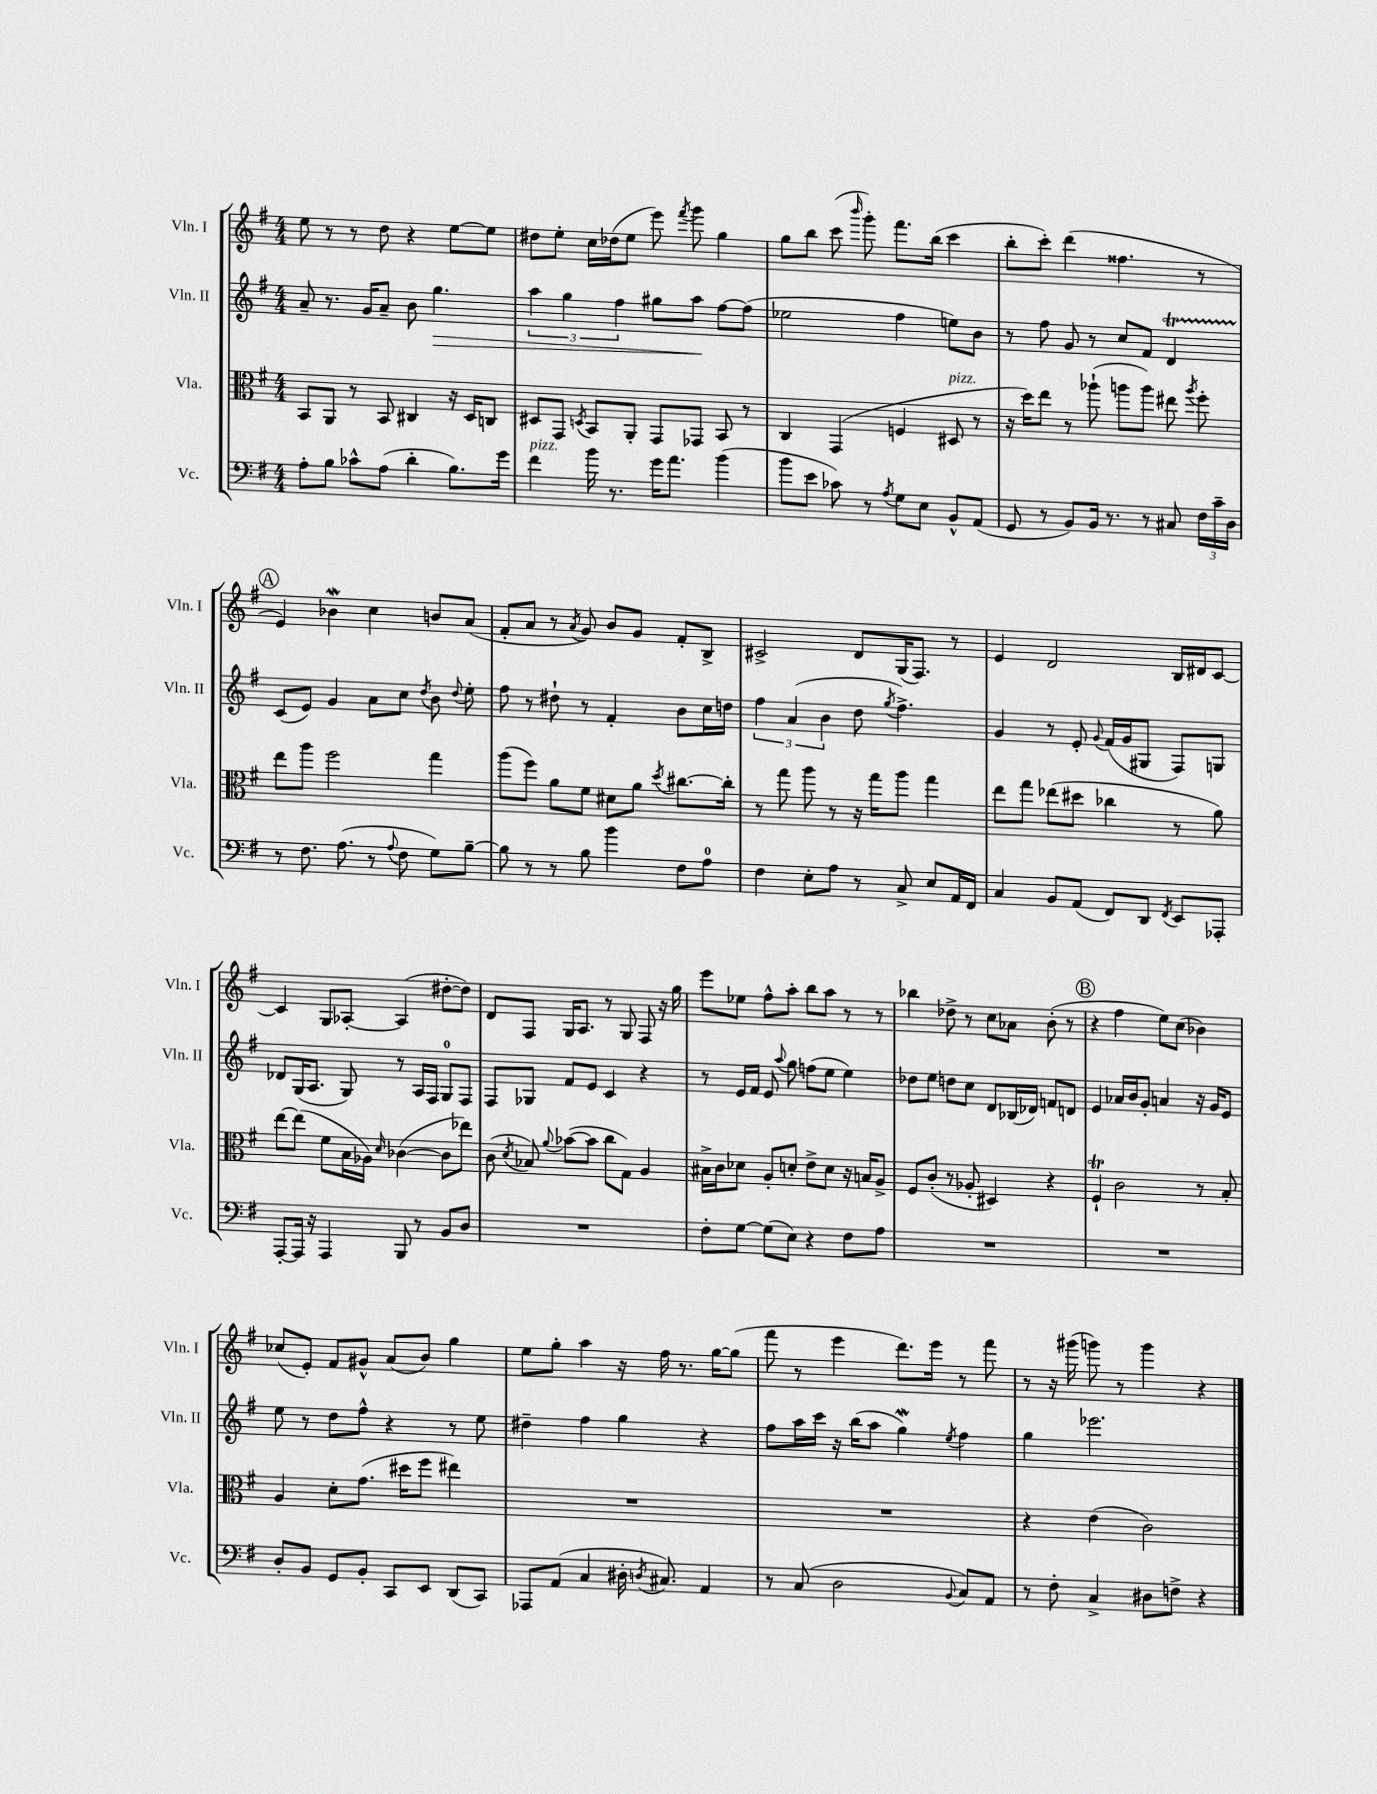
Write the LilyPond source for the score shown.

<<
\new StaffGroup <<
\new Staff = "s0" \with { instrumentName = "Vln. I" shortInstrumentName = "Vln. I" } {
    \clef treble \key g \major \numericTimeSignature \time 4/4
    \autoBeamOff e''8 r8 r8 d''8 r4 e''8[~ e''8] |
    dis''8[ e''8]-. c''16[ des''16( e''8] e'''8) \acciaccatura { fis'''8 } g'''8 g''4 |
    g''8[ b''8] c'''8( \grace { b'''16 } g'''8-.) fis'''8.[ b''16]( c'''4 |
    b''8[-. c'''8]-.) d'''4( fisis''4. r8 |
    \mark \markup { \circle "A" } e'4) bes'4\mordent c''4 b'8[ a'8]( |
    fis'8[-. a'8] r8 \acciaccatura { a'8 } g'8) b'8[ g'8] fis'8[-. b8]-> |
    cis'2-> d'8[ g16( fis8.]) r8 |
    e'4 d'2 b16[ dis'16 c'8]~ |
    c'4 g8[ aes8]~-. aes4( dis''8[~-. dis''8]) |
    d'8[ fis8] g16[ a8.] r8 g8 fis8 r16 g''16 |
    e'''8[ ees''8] fis''8[-^ a''8]-. b''8[ a''8] r8 r8 |
    bes''4 des''8-> r8 c''8[ aes'8] b'8-.( r8 |
    \mark \markup { \circle "B" } r4 fis''4 e''8[) c''8]( bes'4) |
    ces''8[( e'8]-.) fis'8[ gis'8]-^ a'8[( b'8]) g''4 |
    e''8[ g''8]-. a''4 r16 fis''16 r8. g''16[~ g''8]( |
    fis'''8 r8 e'''4 d'''8.[) e'''16] r8 fis'''8 |
    r8 r16 gis'''16( g'''8) r8 g'''4 r4 \bar "|." |
}
\new Staff = "s1" \with { instrumentName = "Vln. II" shortInstrumentName = "Vln. II" } {
    \clef treble \key g \major \numericTimeSignature \time 4/4
    \autoBeamOff a'8-- r8. g'16[ a'8]-- b'8 g''4.\> |
    \tuplet 3/2 { a''4 g''4 fis''4 } gis''8[ a''8]\! fis''8[~ fis''8]( |
    ees''2 fis''4 e''8[) b'8] |
    r8 fis''8 g'8 r8 c''8[ fis'8] d'4\startTrillSpan |
    \mark \markup { \circle "A" } c'8[\stopTrillSpan( e'8]) g'4 a'8[ c''8] \acciaccatura { d''8 } b'8 \appoggiatura { d''8 } e''8-. |
    fis''8 r8 dis''8-! r8 fis'4-. b'8[ c''16 d''16] |
    \tuplet 3/2 { fis''4 a'4( b'4 } d''8 \acciaccatura { g''8 } fis''4.->) |
    g'4 r8 e'8-. \appoggiatura { g'8 } fis'16[( g'16 gis8] fis8[) g8] |
    des'8[ g16( a8.] g8) r8 a16[ fis16] g8[-0 fis8] |
    fis8[ ges8] fis'8[ e'8] c'4 r4 |
    r8 e'16[ fis'16] e'8 \appoggiatura { a''8 } g''8 f''8[( e''8] e''4) |
    des''8[ e''8] d''8[ c''8] d'8[ bes16( des'16]) f'8[ d'8] |
    \mark \markup { \circle "B" } e'4 aes'16[ b'16 g'8]-. a'4 r16 g'16[ e'8] |
    e''8 r8 d''8[ fis''8]-^ r4 r8 e''8 |
    dis''4-- fis''4 g''4 r4 |
    fis''8[ a''16 c'''16] r16 b''16[( a''8] g''4\mordent) \acciaccatura { e''8 } fis''4 |
    g''4 ees'''2. \bar "|." |
}
\new Staff = "s2" \with { instrumentName = "Vla." shortInstrumentName = "Vla." } {
    \clef alto \key g \major \numericTimeSignature \time 4/4
    \autoBeamOff b,8[ a,8] r8 b,8 cis4 r16 d16[ c8] |
    dis8[ g,8] \acciaccatura { d8 } b,8[ a,8]-. g,8[ ges,8] b,8 r8 |
    c4 g,4( f4 dis8^\markup { \italic "pizz." } r8 |
    r16 d''16[) e''8] r8 aes''8-!( a''8[ a''8]) eis''8 \acciaccatura { a''8 } fis''8-. |
    \mark \markup { \circle "A" } e''8[ a''8] fis''2 g''4 |
    a''8[( fis''8]) a'8[ fis'8] dis'8[ a'8] \acciaccatura { d''8 } cis''8.[~ cis''16]-. |
    r8 g''8 a''8 r8 r16 g''16[ a''8] g''4 |
    e''8[ g''8] ees''8[( dis''8] ces''4 r8 a'8) |
    e''8[~ e''8]( fis'8[ b16 aes16]) \grace { d'16 } ces'4~( ces'8[ ees''8]) |
    c'8( \acciaccatura { d'8 } bes8) \appoggiatura { a'8 } bes'8[~( bes'8] c''8[ g8]) a4 |
    bis16[-> c'16 des'8] a8[-. d'8]-. e'8[-> d'8] r16 b16[ a8]-> |
    fis8[ c'8]-.( r8 aes8-. dis4) r4 |
    \mark \markup { \circle "B" } fis4-!\trill c'2 r8 b8-. |
    a4 d'8[-. g'8.]( dis''16[ fis''8] eis''4) |
    R1 |
    R1 |
    r4 e'4( c'2) \bar "|." |
}
\new Staff = "s3" \with { instrumentName = "Vc." shortInstrumentName = "Vc." } {
    \clef bass \key g \major \numericTimeSignature \time 4/4
    \autoBeamOff a8[-. b8] ces'8[-^ a8]( d'4-. b8.[) g'16] |
    fis'4^\markup { \italic "pizz." } b'16 r8. g'16[ a'8.] b'4( |
    b'8[ e'8] ces'8) r8 \acciaccatura { a8 } g8[ e8] b,8[-^ a,8]( |
    g,8 r8 b,8[) b,16] r8. r8 cis8 \tuplet 3/2 { fis16[ c'16-- d16] } |
    \mark \markup { \circle "A" } r8 fis8. a8.( r8 \appoggiatura { a8 } fis8 g8[) b8]~-- |
    b8 r8 r8 b8 b'4 fis8[ a8]-0 |
    fis4 e8[-. a8] r8 c8-> e8[ a,16 fis,16] |
    c4 b,8[ a,8]( fis,8[) d,8] \acciaccatura { fis,8 } e,8[ aes,,8]-. |
    a,,8[~-. a,,16] r16 a,,4 b,,8 r8 b,8[ d8] |
    R1 |
    fis8[-. g8]~ g8[( e8]) r4 fis8[ a8] |
    R1 |
    \mark \markup { \circle "B" } R1 |
    d8[-. b,8] g,8[ b,8]-. c,8[ e,8] d,8[( c,8]) |
    aes,,8[ a,8]( c4 dis16-. \acciaccatura { d8 } cis8.) a,4 |
    r8 c8( d2 \appoggiatura { b,8 } c8[) a,8] |
    r8 fis8-. c4-> dis8[ f8]-> r4 \bar "|." |
}
>>
>>
\layout { \context { \Score \remove "Bar_number_engraver" } }
